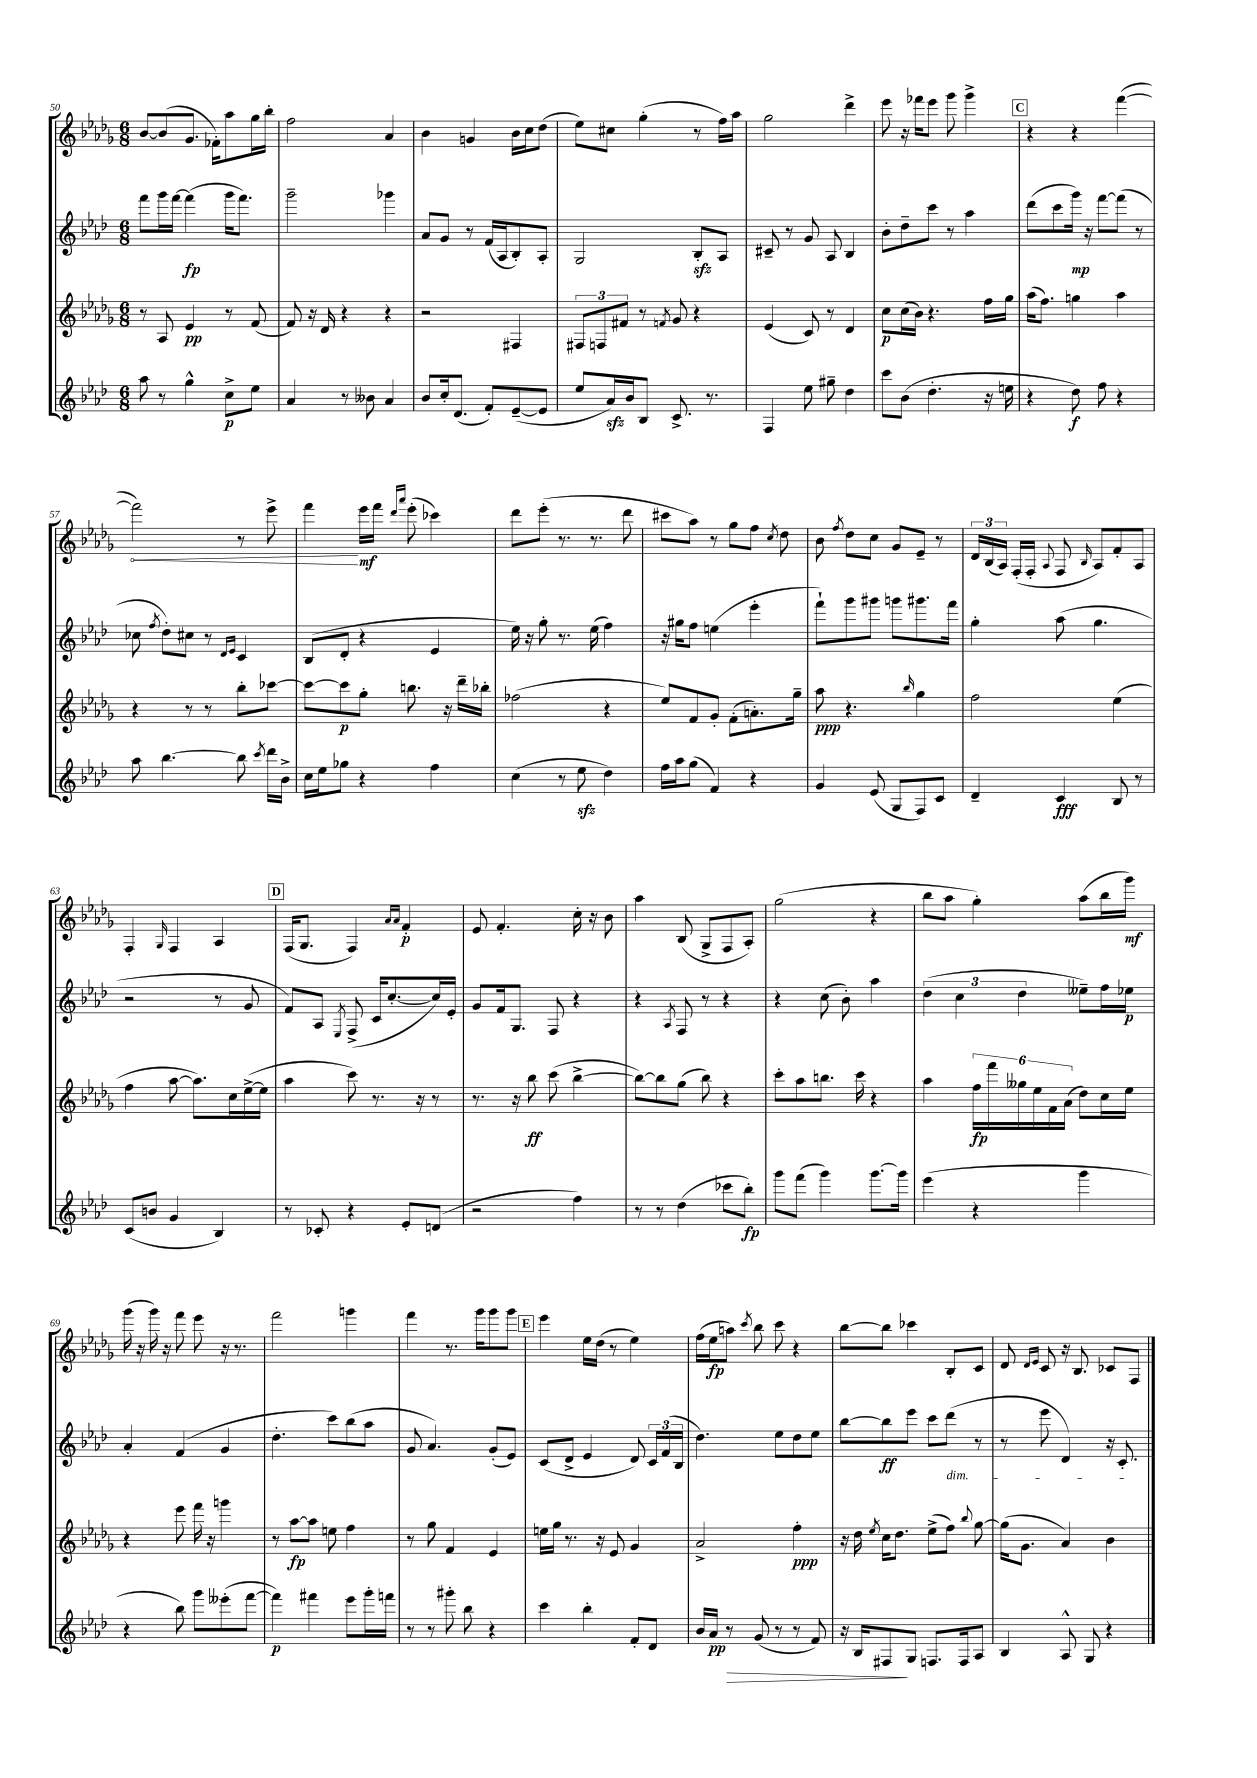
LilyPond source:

<<
\new StaffGroup <<
\new Staff = "s0" {
    \clef treble \key des \major \numericTimeSignature \time 6/8
    \autoBeamOff bes'8[~ bes'8( ges'8.] fes'16[-.) aes''8 ges''16 bes''16]-. |
    f''2 aes'4 |
    bes'4 g'4 bes'16[ c''16 des''8]( |
    ees''8[) cis''8] ges''4-.( r8 f''16[) aes''16] |
    ges''2 des'''4-> |
    ees'''8 r16 fes'''16[ ees'''8] ges'''8 ges'''4-> |
    \mark \markup { \box "C" } r4 r4 f'''4~( |
    \once \override Hairpin.circled-tip = ##t f'''2\<) r8 ees'''8-> |
    f'''4\! ees'''16[\mf f'''16] \grace { des'''16[ aes'''16] } ees'''8-.( ces'''4) |
    des'''8[ ees'''8]-.( r8. r8. des'''8 |
    cis'''8[ aes''8]) r8 ges''8[ f''8] \acciaccatura { c''8 } des''8 |
    bes'8 \acciaccatura { f''8 } des''8[ c''8] ges'8[ ees'8]-- r8 |
    \tuplet 3/2 { des'16[ bes16( aes16]) } f16[-.( f16]-. \appoggiatura { aes8 } f8 \grace { bes16 } aes8[) f'8-. aes8] |
    f4-. \grace { ges16 } f4 aes4 |
    \mark \markup { \box "D" } f16[( ges8.] f4) \grace { aes'16[ aes'16] } f'4-.\p |
    ees'8 f'4.-. c''16-. r16 bes'8 |
    aes''4 bes8( ges8[-> f8 aes8]-.) |
    ges''2( r4 |
    bes''8[ aes''8] ges''4-.) aes''8[( bes''16 ges'''16]\mf) |
    ges'''16( r16 ges'''16) r16 f'''8 ees'''8 r16 r8. |
    f'''2 g'''4 |
    f'''4 r8. ges'''16[ ges'''8 ges'''8] |
    \mark \markup { \box "E" } ees'''4 ees''16[ des''16]( r8 ees''4) |
    f''16[( ees''16\fp a''8]) \acciaccatura { c'''8 } bes''8 c'''8 r4 |
    bes''8[~ bes''8] ces'''4 bes8[-. c'8] |
    des'8 \grace { des'16[ ees'16] } c'8 r16 bes8. ces'8[ f8] \bar "|." |
}
\new Staff = "s1" {
    \clef treble \key aes \major \numericTimeSignature \time 6/8
    \autoBeamOff f'''8[ g'''16 f'''16]~ f'''4\fp( g'''16[ f'''8.]) |
    g'''2-- ges'''4 |
    aes'8[ g'8] r8 f'16[( aes16 bes8-.) aes8]-. |
    g2 bes8[-.\sfz aes8] |
    cis'8-- r8 g'8 aes8 bes4 |
    bes'8[-. des''8-- c'''8] r8 aes''4 |
    \mark \markup { \box "C" } des'''8[( c'''8 g'''16]\mp) r16 f'''8[~ f'''8]( r8 |
    ces''8 \acciaccatura { f''8 } des''8[-.) cis''8] r8 \grace { des'16[ ees'16] } c'4 |
    bes8[( des'8]-. r4 ees'4 |
    ees''16) r16 g''8-. r8. ees''16( f''4) |
    r16 gis''16[ f''8] e''4( ees'''4-. |
    f'''8[-!) g'''8 gis'''8] g'''8[ gis'''8. f'''16] |
    g''4-. aes''8( g''4. |
    r2 r8 g'8 |
    \mark \markup { \box "D" } f'8[) aes8] \acciaccatura { ees8 } f8->( c'16[ c''8.~-. c''16) ees'16]-. |
    g'8[ f'16 g8.] f8 r4 |
    r4 \acciaccatura { aes8 } f8 r8 r4 |
    r4 c''8( bes'8-.) aes''4 |
    \tuplet 3/2 { des''4( c''4 des''4 } eeses''8[--) f''16 ees''16]\p |
    aes'4-. f'4( g'4 |
    des''4.-. c'''8[) bes''8( aes''8] |
    g'8 aes'4.) g'8[-.( ees'8]) |
    \mark \markup { \box "E" } c'8[( des'8]-> ees'4 des'8) \tuplet 3/2 { c'16[ f'16( bes16] } |
    des''4.) ees''8[ des''8 ees''8] |
    bes''8[~ bes''8\ff ees'''8] c'''8[ des'''8]\dim( r8 |
    r8 ees'''8 des'4) r16 c'8.-.\! \bar "|." |
}
\new Staff = "s2" {
    \clef treble \key des \major \numericTimeSignature \time 6/8
    \autoBeamOff r8 aes8 ees'4\pp r8 f'8( |
    f'8) r16 des'16 r4 r4 |
    r2 fis4 |
    \tuplet 3/2 { fis8[ f8 fis'8] } r8 \acciaccatura { f'8 } ges'8 r4 |
    ees'4( c'8) r8 des'4 |
    c''8[\p c''16( bes'16]) r4. f''16[ ges''16] |
    \mark \markup { \box "C" } aes''16[( f''8.]) g''4 aes''4 |
    r4 r8 r8 bes''8[-. ces'''8]~ |
    ces'''8[~ ces'''8\p ges''8]-. b''8. r16 des'''16[-- bes''16]-. |
    fes''2( r4 |
    ees''8[) f'8 ges'8]-. f'8[-.( a'8.-.) ges''16]-- |
    aes''8\ppp r4. \grace { bes''16 } ges''4 |
    f''2 ees''4( |
    f''4 aes''8~ aes''8.[) c''16 ees''16~->( ees''16] |
    \mark \markup { \box "D" } aes''4 c'''8) r8. r16 r8 |
    r8. r16 bes''8\ff c'''8( bes''4~-> |
    bes''8[~) bes''8 ges''8]( bes''8) r4 |
    c'''8[-. aes''8 b''8.] c'''16 r4 |
    aes''4 \tuplet 6/4 { f''16[\fp f'''16 geses''16 ees''16 f'16 aes'16]( } des''8[) c''16 ees''16] |
    r4 ees'''8 f'''16 r16 g'''4 |
    r8 aes''8[~\fp aes''8] e''8 f''4 |
    r8 ges''8 f'4 ees'4 |
    \mark \markup { \box "E" } e''16[ ges''16] r8. r16 ees'8 ges'4 |
    aes'2-> f''4-.\ppp |
    r16 des''16 \acciaccatura { ees''8 } c''16[ des''8.] ees''8[->( f''8]) \appoggiatura { bes''8 } ges''8~ |
    ges''16[( ges'8.] aes'4) bes'4 \bar "|." |
}
\new Staff = "s3" {
    \clef treble \key aes \major \numericTimeSignature \time 6/8
    \autoBeamOff aes''8 r8 g''4-^ c''8[->\p ees''8] |
    aes'4 r8 beses'8 aes'4 |
    bes'8[ c''16-. des'8.]( f'8[-.) ees'8~--( ees'8] |
    ees''8[ aes'16\sfz) bes'16 bes8] c'8.-> r8. |
    f4 ees''8 gis''8-- des''4 |
    c'''8[ bes'8]( des''4.-. r16 e''16 |
    \mark \markup { \box "C" } r4 des''8\f) f''8 r4 |
    aes''8 bes''4.~ bes''8 \acciaccatura { c'''8 } des'''16[ bes'16]-> |
    c''16[ ees''16 ges''8] r4 f''4 |
    c''4( r8 ees''8\sfz des''4) |
    f''16[ aes''16 g''8]( f'4) r4 |
    g'4 ees'8( g8[ f8) c'8] |
    des'4-- c'4\fff bes8 r8 |
    c'8[( b'8] g'4 bes4) |
    \mark \markup { \box "D" } r8 ces'8-. r4 ees'8[-. d'8]( |
    r2 f''4) |
    r8 r8 des''4( ces'''8[ bes''8]-.\fp) |
    g'''8[ f'''8]( g'''4) g'''8.[~ g'''16] |
    ees'''4( r4 g'''4 |
    r4 bes''8) g'''8[ eeses'''8-.( f'''8]~ |
    f'''4\p) fis'''4 ees'''8[ g'''16-. f'''16] |
    r8 r8 gis'''8-. bes''8 r4 |
    \mark \markup { \box "E" } c'''4 bes''4-. f'8[-. des'8] |
    bes'16[ aes'16]\pp\> r8 g'8( r8 r8 f'8) |
    r16 bes16[ fis8\! g8] f8.[ f16 aes8] |
    bes4 aes8-^ g8 r4 \bar "|." |
}
>>
>>
\layout { \context { \Score currentBarNumber = #50 } }
